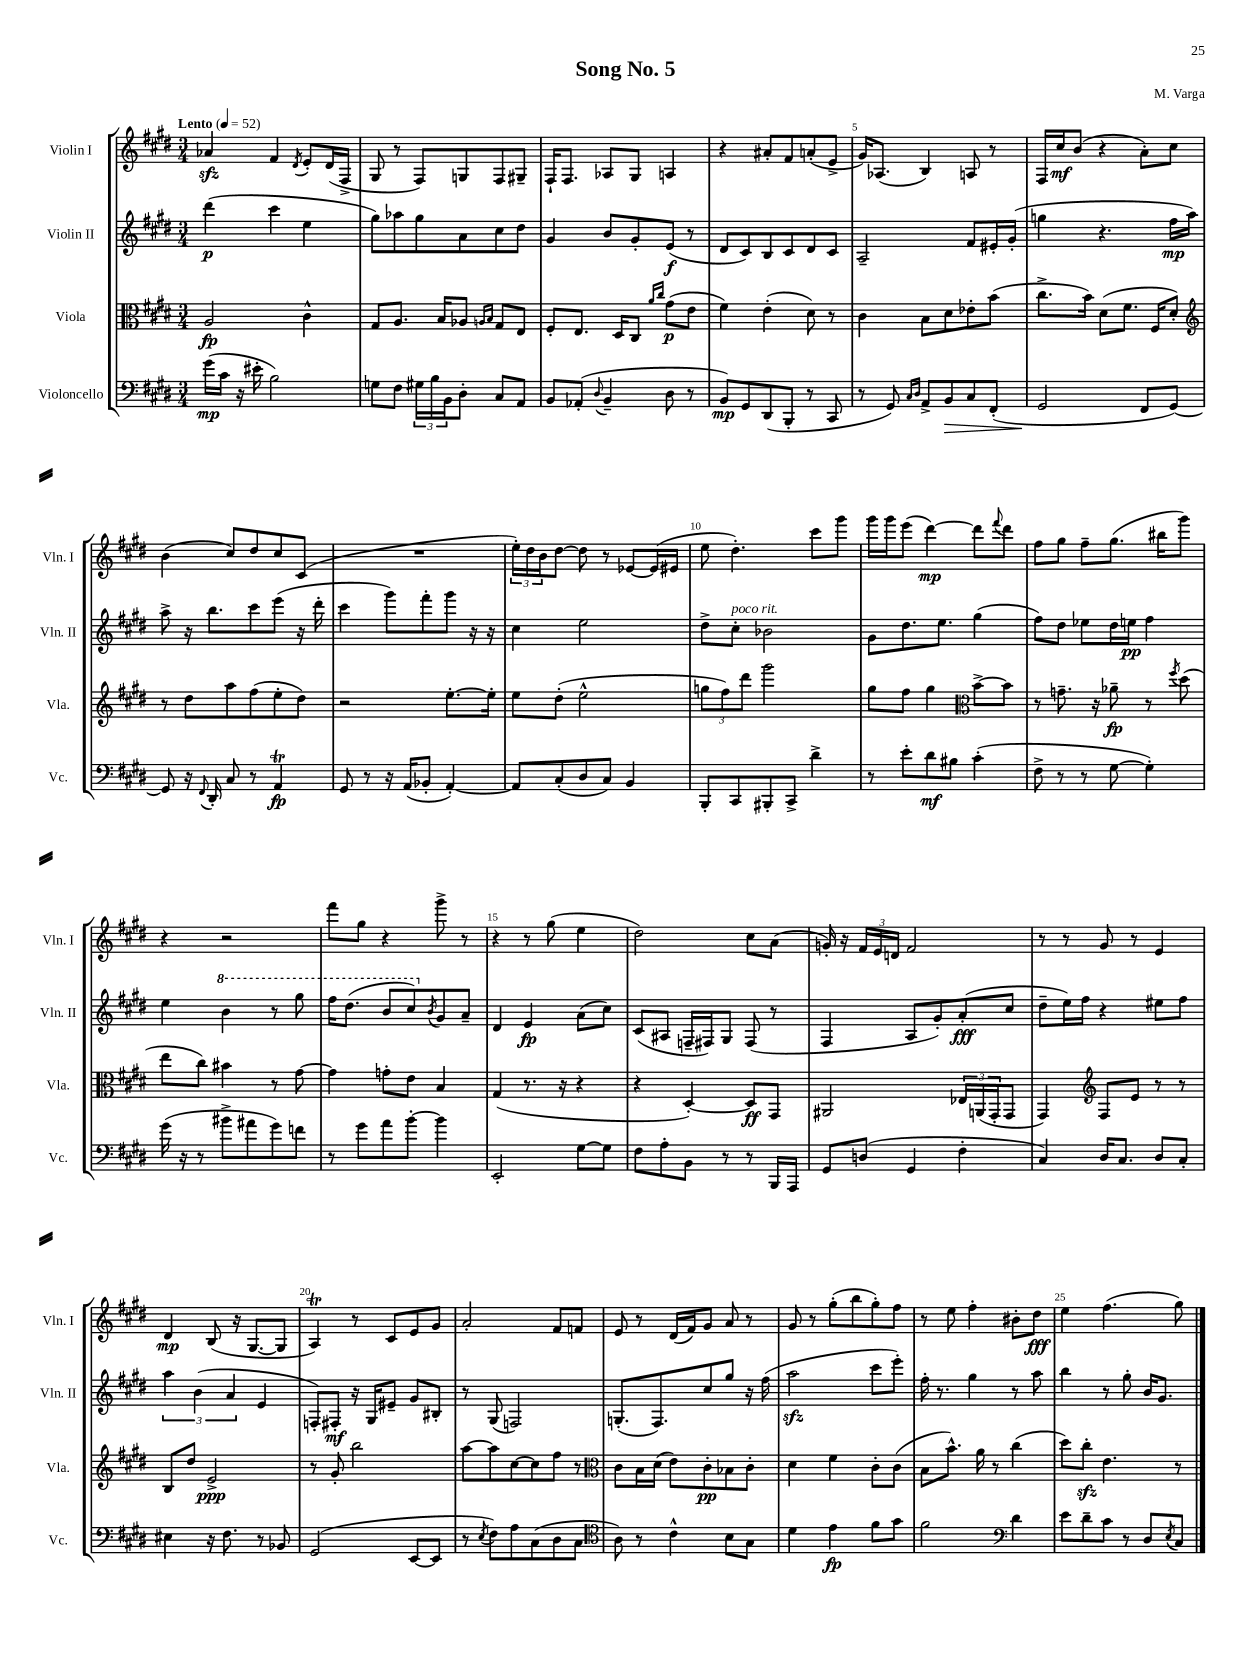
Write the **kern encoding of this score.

**kern	**dynam	**kern	**dynam	**kern	**dynam	**kern	**dynam
*part4	*part4	*part3	*part3	*part2	*part2	*part1	*part1
*staff4	*staff4	*staff3	*staff3	*staff2	*staff2	*staff1	*staff1
*I"Violoncello	*	*I"Viola	*	*I"Violin II	*	*I"Violin I	*
*I'Vc.	*	*I'Vla.	*	*I'Vln. II	*	*I'Vln. I	*
*clefF4	*	*clefC3	*	*clefG2	*	*clefG2	*
*k[f#c#g#d#]	*	*k[f#c#g#d#]	*	*k[f#c#g#d#]	*	*k[f#c#g#d#]	*
*M3/4	*	*M3/4	*	*M3/4	*	*M3/4	*
*MM52	*	*MM52	*	*MM52	*	*MM52	*
=1	=1	=1	=1	=1	=1	=1	=1
!	!	!	!	!	!	!LO:TX:a:B:t=Lento	!
(16g#\LL	mp	2A/	fp	(4ddd#\	p	4a-Xzz/	.
16c#\JJ	.	.	.	.	.	.	.
16r	.	.	.	.	.	.	.
16e#X'\	.	.	.	.	.	.	.
2B\)	.	.	.	4ccc#\	.	4f#/	.
.	.	.	.	.	.	8qd#/	.
.	.	4c#^^\	.	4ee\	.	8e'/L	.
.	.	.	.	.	.	(16d#/L	.
.	.	.	.	.	.	16F#^/JJ	.
=2	=2	=2	=2	=2	=2	=2	=2
8Gn\L	.	8G#/L	.	8gg#\L)	.	8G#/	.
8F#\J	.	8.A/J	.	8aa-X\	.	8r	.
24G#X\LL	.	.	.	8gg#\	.	8F#/L)	.
24B\	.	.	.	.	.	.	.
.	.	16B/KL	.	.	.	.	.
24BB\J	.	.	.	.	.	.	.
8D#'\J	.	8A-X/J	.	8a\	.	8Gn/	.
.	.	16qqAn/LL	.	.	.	.	.
.	.	16qqB/JJ	.	.	.	.	.
8C#/L	.	8G#/L	.	8cc#\	.	8F#/	.
8AA/J	.	8E/J	.	8dd#\J	.	8G#X~/J	.
=3	=3	=3	=3	=3	=3	=3	=3
8BB/L	.	8F#'/L	.	4g#/	.	16F#`/KL	.
.	.	.	.	.	.	8.F#/J	.
(8AA-X'/J	.	8.E/J	.	.	.	.	.
8qqD#/	.	.	.	.	.	.	.
4BB~/	.	.	.	8b/L	.	8A-X/L	.
.	.	16D#/KL	.	.	.	.	.
.	.	8C#/J	.	8g#'/	.	8G#/J	.
.	.	16qqa/LL	.	.	.	.	.
.	.	16qqcc#/JJ	.	.	.	.	.
8D#\	.	(8g#\L	p	(8e/J	f	4An/	.
8r	.	8e\J	.	8r	.	.	.
=4	=4	=4	=4	=4	=4	=4	=4
8BB/L)	mp	4f#\)	.	8d#/L	.	4r	.
8GG#/	.	.	.	8c#/)	.	.	.
(8DD#/	.	(4e'\	.	8B/	.	8a#X'/L	.
8BBB'/J	.	.	.	8c#/	.	8f#/	.
8r	.	8d#\)	.	8d#/	.	(8an'/	.
8CC#/	.	8r	.	8c#/J	.	8e^/J	.
=5	=5	=5	=5	=5	=5	=5	=5
8r	.	4c#\	.	2A~/	.	16g#/KL)	.
.	.	.	.	.	.	(8.A-X/J	.
8GG#/)	.	.	.	.	.	.	.
16qqC#/LL	.	.	.	.	.	.	.
16qqD#/JJ	.	.	.	.	.	.	.
8AA^/L	.	8B\L	.	.	.	4B/)	.
!	!LO:HP:b	!	!	!	!	!	!
8BB/	>	8d#\	.	.	.	.	.
8C#/	.	8e-X'\	.	8f#/L	.	8An/	.
(8FF#'/J	.	(8b\J	.	16e#X'/L	.	8r	.
.	.	.	.	(16g#'/JJ	.	.	.
=6	=6	=6	=6	=6	=6	=6	=6
2GG#/	.	8.cc#^\L	.	4ggn\	.	16F#/LL	.
.	.	.	.	.	.	16cc#/J	mf
.	.	.	.	.	.	(8b/J	.
.	.	16b\Jk)	.	.	.	.	.
.	.	(8d#\L	.	4.r	.	4r	.
.	.	8.f#\J	.	.	.	.	.
8FF#/L	]	.	.	.	.	8a'\L)	.
.	.	16F#/KL	.	.	.	.	.
[8GG#/J)	.	8d#'/J)	.	16ff#\LL	mp	8cc#\J	.
.	.	.	.	16aa\JJ)	.	.	.
!!LO:LB:g=z
=7	=7	=7	=7	=7	=7	=7	=7
*	*	*clefG2	*	*	*	*	*
8GG#/]	.	8r	.	8aa^\	.	(4b\	.
16r	.	8dd#\L	.	16r	.	.	.
8qqFF#/	.	.	.	.	.	.	.
16DD#'/	.	.	.	8.bb\L	.	.	.
8C#/	.	8aa\	.	.	.	8cc#/L)	.
8r	.	(8ff#\	.	8ccc#\	.	8dd#/	.
4AAT/	fp	8ee'\	.	(8eee\J	.	8cc#/	.
.	.	8dd#\J)	.	16r	.	(8c#/J	.
.	.	.	.	16ddd#'\	.	.	.
=8	=8	=8	=8	=8	=8	=8	=8
8GG#/	.	2r	.	4ccc#\	.	2.r	.
8r	.	.	.	.	.	.	.
16r	.	.	.	8ggg#\L)	.	.	.
(16AA/KL	.	.	.	.	.	.	.
8BB-X'/J	.	.	.	8fff#'\	.	.	.
[4AA'/)	.	[8.ee'\L	.	8ggg#\J	.	.	.
.	.	.	.	16r	.	.	.
.	.	16ee'\Jk]	.	16r	.	.	.
=9	=9	=9	=9	=9	=9	=9	=9
8AA/L]	.	8ee\L	.	4cc#\	.	24ee'\LL)	.
.	.	.	.	.	.	24dd#\	.
.	.	.	.	.	.	24b\J	.
(8C#'/	.	(8dd#'\J	.	.	.	[8dd#\J	.
8D#/	.	2ee^^\	.	2ee\	.	8dd#\]	.
8C#/J)	.	.	.	.	.	8r	.
4BB/	.	.	.	.	.	[8e-X/L	.
.	.	.	.	.	.	(16e-/L]	.
.	.	.	.	.	.	16e#X/JJ	.
=10	=10	=10	=10	=10	=10	=10	=10
8BBB'/L	.	12ggn\L	.	8dd#^\L	.	8ee\	.
.	.	12ff#\)	.	.	.	.	.
!	!	!	!	!LO:TX:a:i:t=poco rit.	!	!	!
8CC#/	.	.	.	8cc#'\J	.	4.dd#'\)	.
.	.	12ddd#\J	.	.	.	.	.
8BBB#X'/	.	2ggg#\	.	2b-X\	.	.	.
8CC#^/J	.	.	.	.	.	.	.
4d#^\	.	.	.	.	.	8ccc#\L	.
.	.	.	.	.	.	8ggg#\J	.
=11	=11	=11	=11	=11	=11	=11	=11
8r	.	8gg#\L	.	8g#\L	.	16ggg#\LL	.
.	.	.	.	.	.	16ggg#\J	.
8e'\L	.	8ff#\J	.	8.dd#\	.	(8eee\J	.
8d#\	mf	4gg#\	.	.	.	[4ddd#\)	mp
.	.	.	.	8.ee\J	.	.	.
8B#X\J	.	.	.	.	.	.	.
*	*	*clefC3	*	*	*	*	*
(4c#'\	.	[8b^\L	.	(4gg#\	.	8ddd#\L]	.
.	.	.	.	.	.	8qqfff#/	.
.	.	8b\J]	.	.	.	8ddd#\J	.
=12	=12	=12	=12	=12	=12	=12	=12
8F#^\	.	8r	.	8ff#\L)	.	8ff#\L	.
8r	.	8.gn~\	.	8dd#\J	.	8gg#\J	.
8r	.	.	.	8ee-X\L	.	8ff#~\L	.
.	.	16r	.	.	.	.	.
[8G#\	.	8a-X~\	fp	16dd#\L	.	(8.gg#\J	.
.	.	.	.	16een\JJ	pp	.	.
4G#'\])	.	8r	.	4ff#\	.	.	.
.	.	.	.	.	.	16bb#X\KL	.
.	.	8qff#/	.	.	.	.	.
.	.	(8dd#\	.	.	.	8ggg#\J)	.
!!LO:LB:g=z
=13	=13	=13	=13	=13	=13	=13	=13
(16g#\	.	8ee\L	.	4ee\	.	4r	.
16r	.	.	.	.	.	.	.
8r	.	8cc#\J)	.	.	.	.	.
*	*	*	*	*8va	*	*	*
8b#X^\L	.	4b#X\	.	4bb\	.	2r	.
8a#X\	.	.	.	.	.	.	.
8g#\)	.	8r	.	8r	.	.	.
8fn\J	.	[8g#\	.	8ggg#\	.	.	.
=14	=14	=14	=14	=14	=14	=14	=14
8r	.	4g#\]	.	16fff#\KL	.	8fff#\L	.
.	.	.	.	(8.ddd#\J	.	.	.
8g#\L	.	.	.	.	.	8gg#\J	.
8a\	.	8gn'\L	.	8bb/L	.	4r	.
[8b'\J	.	8e\J	.	8ccc#/)	.	.	.
*	*	*	*	*X8va	*	*	*
.	.	.	.	8qb/	.	.	.
4b\]	.	4B/	.	8g#/	.	8ggg#^\	.
.	.	.	.	8a~/J	.	8r	.
=15	=15	=15	=15	=15	=15	=15	=15
2EE'/	.	(4G#/	.	4d#/	.	4r	.
.	.	8.r	.	4e/	fp	8r	.
.	.	.	.	.	.	(8gg#\	.
.	.	16r	.	.	.	.	.
[8G#\L	.	4r	.	(8a\L	.	4ee\	.
8G#\J]	.	.	.	8cc#\J)	.	.	.
=16	=16	=16	=16	=16	=16	=16	=16
8F#\L	.	4r	.	(8c#/L	.	2dd#\)	.
8A'\	.	.	.	8A#X/J	.	.	.
8BB\J	.	[4D#'/)	.	16Fn~/LL	.	.	.
.	.	.	.	16F#X/J)	.	.	.
8r	.	.	.	8G#/J	.	.	.
8r	.	8D#/L]	ff	(8F#/	.	8cc#\L	.
16BBB/LL	.	8GG#/J	.	8r	.	(8a\J	.
16AAA/JJ	.	.	.	.	.	.	.
=17	=17	=17	=17	=17	=17	=17	=17
8GG#/L	.	2AA#X/	.	4F#/	.	16gn'/)	.
.	.	.	.	.	.	16r	.
(8Dn/J	.	.	.	.	.	24f#/LL	.
.	.	.	.	.	.	24e/	.
.	.	.	.	.	.	24dn/JJ	.
4GG#/	.	.	.	8A/L	.	2f#/	.
.	.	.	.	8g#'/)	.	.	.
4F#'\	.	24E-X/LL	.	(8a'/	fff	.	.
.	.	(24AAn/	.	.	.	.	.
.	.	24GG#'/J	.	.	.	.	.
.	.	8GG#/J	.	8cc#/J	.	.	.
=18	=18	=18	=18	=18	=18	=18	=18
4C#/)	.	4GG#/)	.	8dd#~\L	.	8r	.
.	.	.	.	16ee\L)	.	8r	.
.	.	.	.	16ff#\JJ	.	.	.
*	*	*clefG2	*	*	*	*	*
16D#/KL	.	8F#/L	.	4r	.	8g#/	.
8.C#/J	.	.	.	.	.	.	.
.	.	8e/J	.	.	.	8r	.
8D#/L	.	8r	.	8ee#X\L	.	4e/	.
8C#'/J	.	8r	.	8ff#\J	.	.	.
!!LO:LB:g=z
=19	=19	=19	=19	=19	=19	=19	=19
4E#X\	.	8B/L	.	6aa\	.	4d#/	mp
.	.	8dd#/J	.	.	.	.	.
.	.	.	.	(6b\	.	.	.
16r	.	2e^/	ppp	.	.	(8B/	.
8.F#\	.	.	.	.	.	.	.
.	.	.	.	6a/	.	.	.
.	.	.	.	.	.	16r	.
.	.	.	.	.	.	[8.G#/L	.
8r	.	.	.	4e/	.	.	.
8BB-X/	.	.	.	.	.	8G#/J]	.
=20	=20	=20	=20	=20	=20	=20	=20
(2GG#/	.	8r	.	8Fn'/L)	.	4AT/)	.
.	.	8g#'/	.	8F#X'/J	mf	.	.
.	.	2bb\	.	16r	.	8r	.
.	.	.	.	16G#/KL	.	.	.
.	.	.	.	8e#X~/J	.	8c#/L	.
[8EE/L	.	.	.	8g#/L	.	8e/	.
8EE/J]	.	.	.	8B#X'/J	.	8g#/J	.
=21	=21	=21	=21	=21	=21	=21	=21
8r	.	[8aa\L	.	8r	.	2a'/	.
8qE/	.	.	.	.	.	.	.
8F#\L)	.	8aa\]	.	(8G#/	.	.	.
8A\	.	[8cc#\	.	2Fn/)	.	.	.
(8C#\	.	8cc#\]	.	.	.	.	.
8D#\	.	8ff#\J	.	.	.	8f#/L	.
8C#\J	.	8r	.	.	.	8fn/J	.
=22	=22	=22	=22	=22	=22	=22	=22
*clefC4	*	*clefC3	*	*	*	*	*
8A\)	.	8c#\L	.	(8.Gn'/L	.	8e/	.
8r	.	16B\L	.	.	.	8r	.
.	.	(16d#\JJ	.	8.F#/)	.	.	.
4c#^^\	.	8e\L)	.	.	.	(16d#/LL	.
.	.	.	.	.	.	16f#/J)	.
.	.	8c#'\	pp	8cc#/	.	8g#/J	.
8B\L	.	8B-X\	.	8gg#/J	.	8a/	.
8G#\J	.	8c#'\J	.	16r	.	8r	.
.	.	.	.	(16ff#\	.	.	.
=23	=23	=23	=23	=23	=23	=23	=23
4d#\	.	4d#\	.	2aazz\	.	8g#/	.
.	.	.	.	.	.	8r	.
4e\	fp	4f#\	.	.	.	(8gg#'\L	.
.	.	.	.	.	.	8bb\	.
8f#\L	.	8c#'\L	.	8ccc#\L	.	8gg#'\)	.
8g#\J	.	(8c#\J	.	8eee'\J)	.	8ff#\J	.
=24	=24	=24	=24	=24	=24	=24	=24
2f#\	.	8B\L	.	16ff#'\	.	8r	.
.	.	.	.	8.r	.	.	.
.	.	8.b^^\J)	.	.	.	8ee\	.
.	.	.	.	4gg#\	.	4ff#'\	.
.	.	16a\	.	.	.	.	.
.	.	8r	.	.	.	.	.
*clefF4	*	*	*	*	*	*	*
4d#\	.	(4cc#\	.	8r	.	8b#X'\L	.
.	.	.	.	8aa\	.	8dd#\J	fff
=25	=25	=25	=25	=25	=25	=25	=25
8e\L	.	8dd#\L)	.	4bb\	.	4ee\	.
8d#~\	.	8cc#zz'\J	.	.	.	.	.
8c#\J	.	4.e\	.	8r	.	(4.ff#\	.
8r	.	.	.	8gg#'\	.	.	.
8D#/L	.	.	.	16b/KL	.	.	.
.	.	.	.	8.g#/J	.	.	.
8qE/	.	.	.	.	.	.	.
8C#/J	.	8r	.	.	.	8gg#\)	.
==	==	==	==	==	==	==	==
*-	*-	*-	*-	*-	*-	*-	*-
